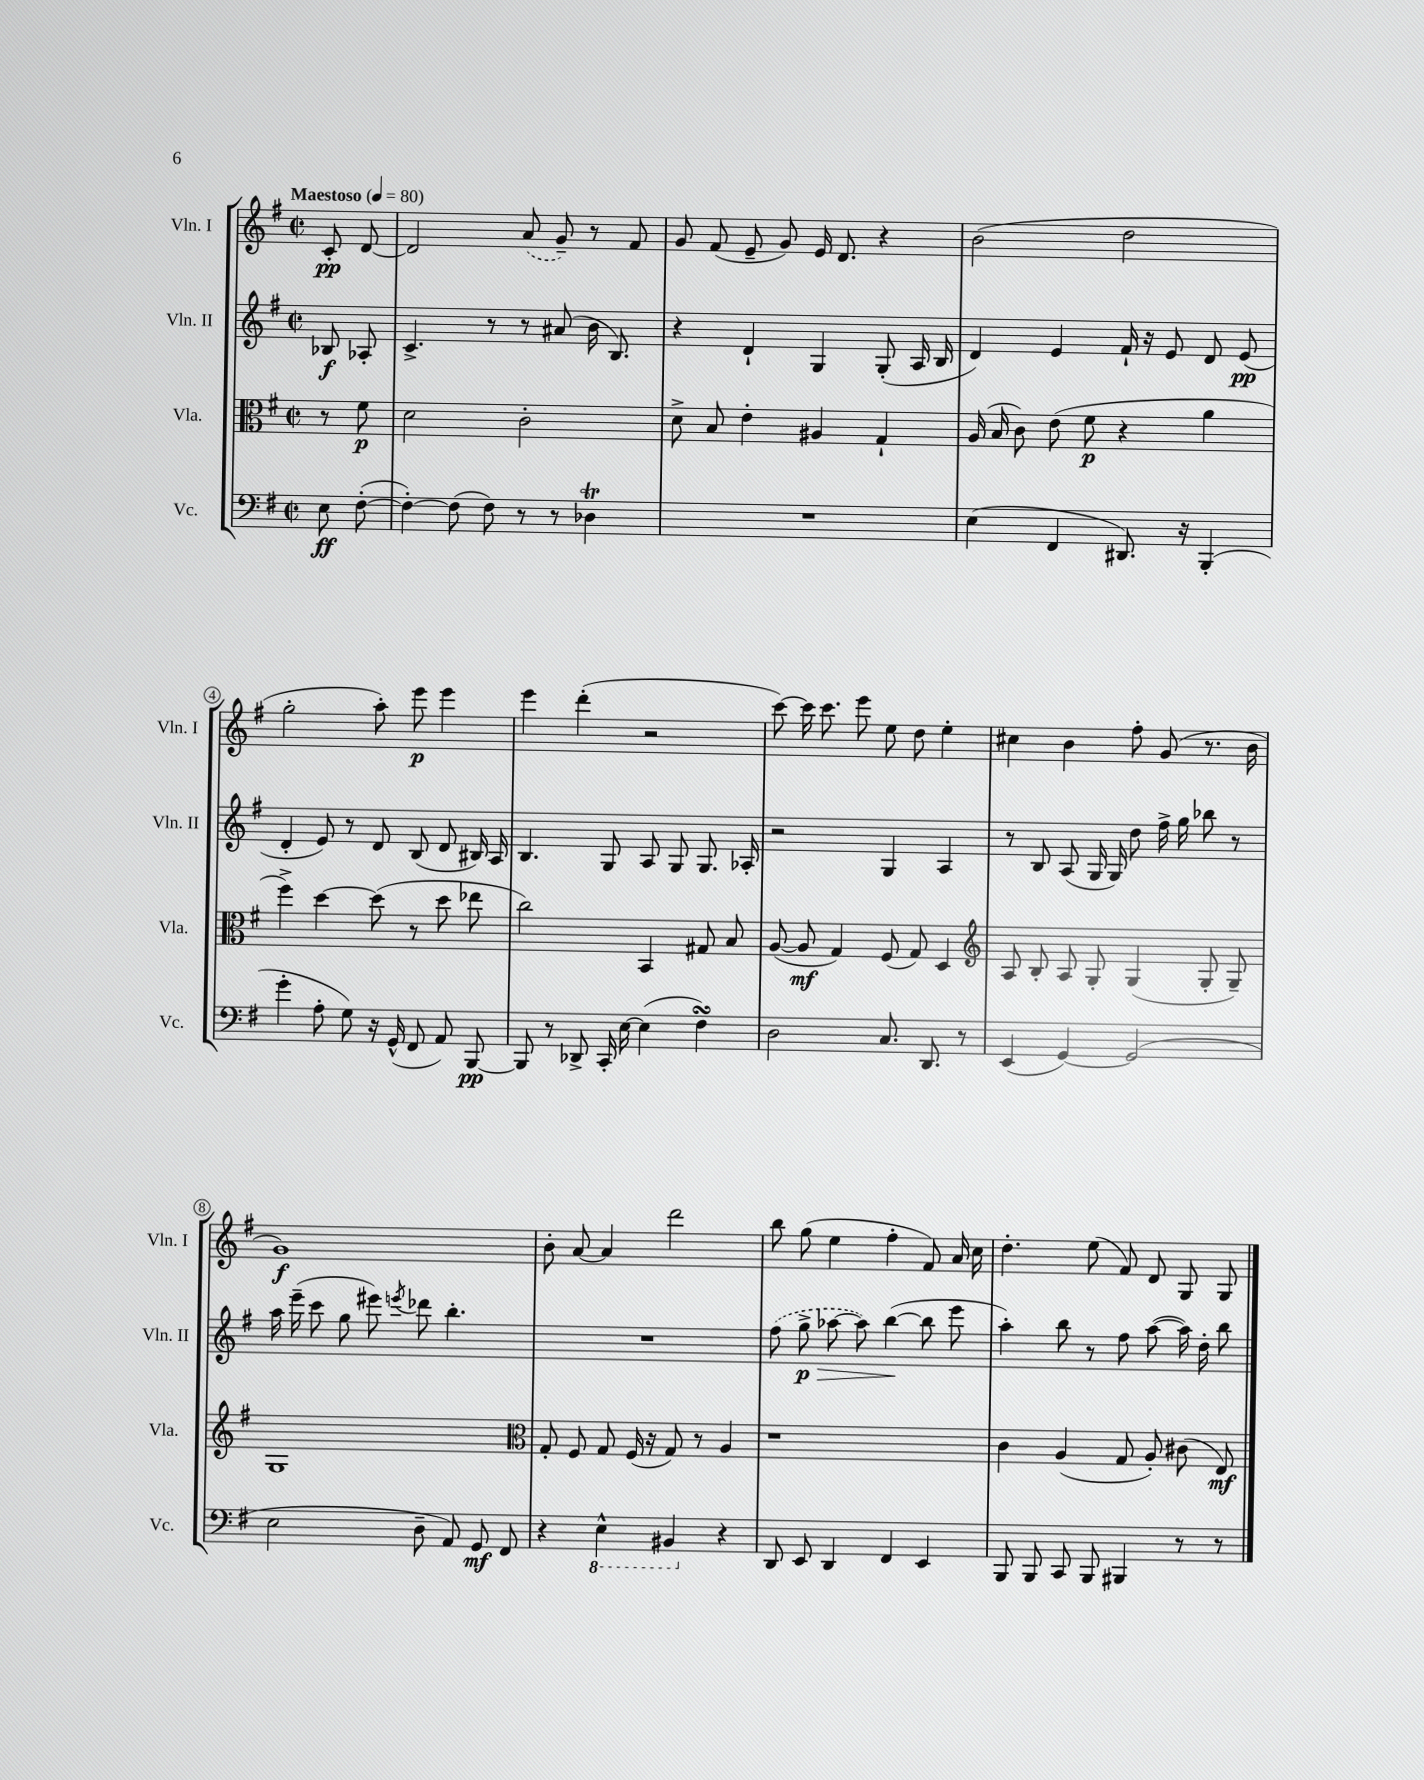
<<
\new StaffGroup <<
\new Staff = "s0" \with { instrumentName = "Vln. I" shortInstrumentName = "Vln. I" } {
    \clef treble \key g \major \defaultTimeSignature \time 2/2 \partial 4 \tempo "Maestoso" 4 = 80
    \autoBeamOff c'8-.\pp d'8~ |
    d'2 \once \slurDashed a'8( g'8--) r8 fis'8 |
    g'8 fis'8( e'8-- g'8) e'16 d'8. r4 |
    b'2( d''2 |
    g''2-. a''8-.) e'''8\p e'''4 |
    e'''4 d'''4-.( r2 |
    c'''8~) c'''16 c'''8. e'''8 e''8 d''8 e''4-. |
    cis''4 b'4 fis''8-. g'8( r8. b'16 |
    g'1\f) |
    b'8-. a'8~ a'4 d'''2 |
    b''8 g''8( e''4 fis''4-. fis'8) a'16 c''16 |
    d''4.-. e''8( fis'8) d'8 g8 g8 \bar "|." |
}
\new Staff = "s1" \with { instrumentName = "Vln. II" shortInstrumentName = "Vln. II" } {
    \clef treble \key g \major \defaultTimeSignature \time 2/2 \partial 4
    \autoBeamOff bes8\f aes8-. |
    c'4.-> r8 r8 ais'8( b'16 b8.) |
    r4 d'4-! g4 g8-.( a16 b16 |
    d'4) e'4 fis'16-! r16 e'8 d'8 e'8\pp( |
    d'4-. e'8) r8 d'8 b8( d'8 bis16) a16 |
    b4. g8 a8 g8 g8. aes16-. |
    r2 g4 a4 |
    r8 b8 a8( g16 g16) d''8 fis''16-> g''16 bes''8 r8 |
    a''16 e'''16--( c'''8 g''8 eis'''8) \acciaccatura { e'''8 } des'''8 b''4.-. |
    R1 |
    \once \slurDashed fis''8( g''8->\p\> aes''8~ aes''8) b''4~\!( b''8 e'''8 |
    a''4-.) b''8 r8 fis''8 a''8~( a''16) d''16-. b''8 \bar "|." |
}
\new Staff = "s2" \with { instrumentName = "Vla." shortInstrumentName = "Vla." } {
    \clef alto \key g \major \defaultTimeSignature \time 2/2 \partial 4
    \autoBeamOff r8 fis'8\p |
    d'2 c'2-. |
    d'8-> b8 e'4-. ais4 g4-! |
    a16( b16 c'8) e'8( fis'8\p r4 a'4 |
    fis''4->) d''4~ d''8( r8 d''8 ees''8 |
    c''2) b,4 gis8 b8 |
    a8~( a8\mf g4) fis8( g8) d4 |
    \clef treble a8 b8-. a8 g8-. g4( g8-. g8--) |
    g1 |
    \clef alto g8-. fis8 g8 fis16( r16 g8) r8 a4 |
    r1 |
    c'4 a4( g8 a8-.) cis'8( e8\mf) \bar "|." |
}
\new Staff = "s3" \with { instrumentName = "Vc." shortInstrumentName = "Vc." } {
    \clef bass \key g \major \defaultTimeSignature \time 2/2 \partial 4
    \autoBeamOff e8\ff fis8~-.( |
    fis4~-.) fis8( fis8) r8 r8 des4\trill |
    R1 |
    e4( fis,4 dis,8.) r16 b,,4-.( |
    g'4-. a8-. g8) r16 g,16-^( fis,8 a,8) b,,8~\pp |
    b,,8 r8 des,8-> c,16-. e16~ e4( fis4\turn) |
    d2 c8. d,8. r8 |
    e,4( g,4~) g,2( |
    e2 d8-- a,8) g,8\mf fis,8 |
    r4 \ottava #-1 e,4-^ bis,,4 \ottava #0 r4 |
    d,8 e,8 d,4 fis,4 e,4 |
    b,,8 b,,8 c,8 b,,8 bis,,4 r8 r8 \bar "|." |
}
>>
>>
\layout { \context { \Score \override BarNumber.stencil = #(make-stencil-circler 0.1 0.3 ly:text-interface::print) } }
